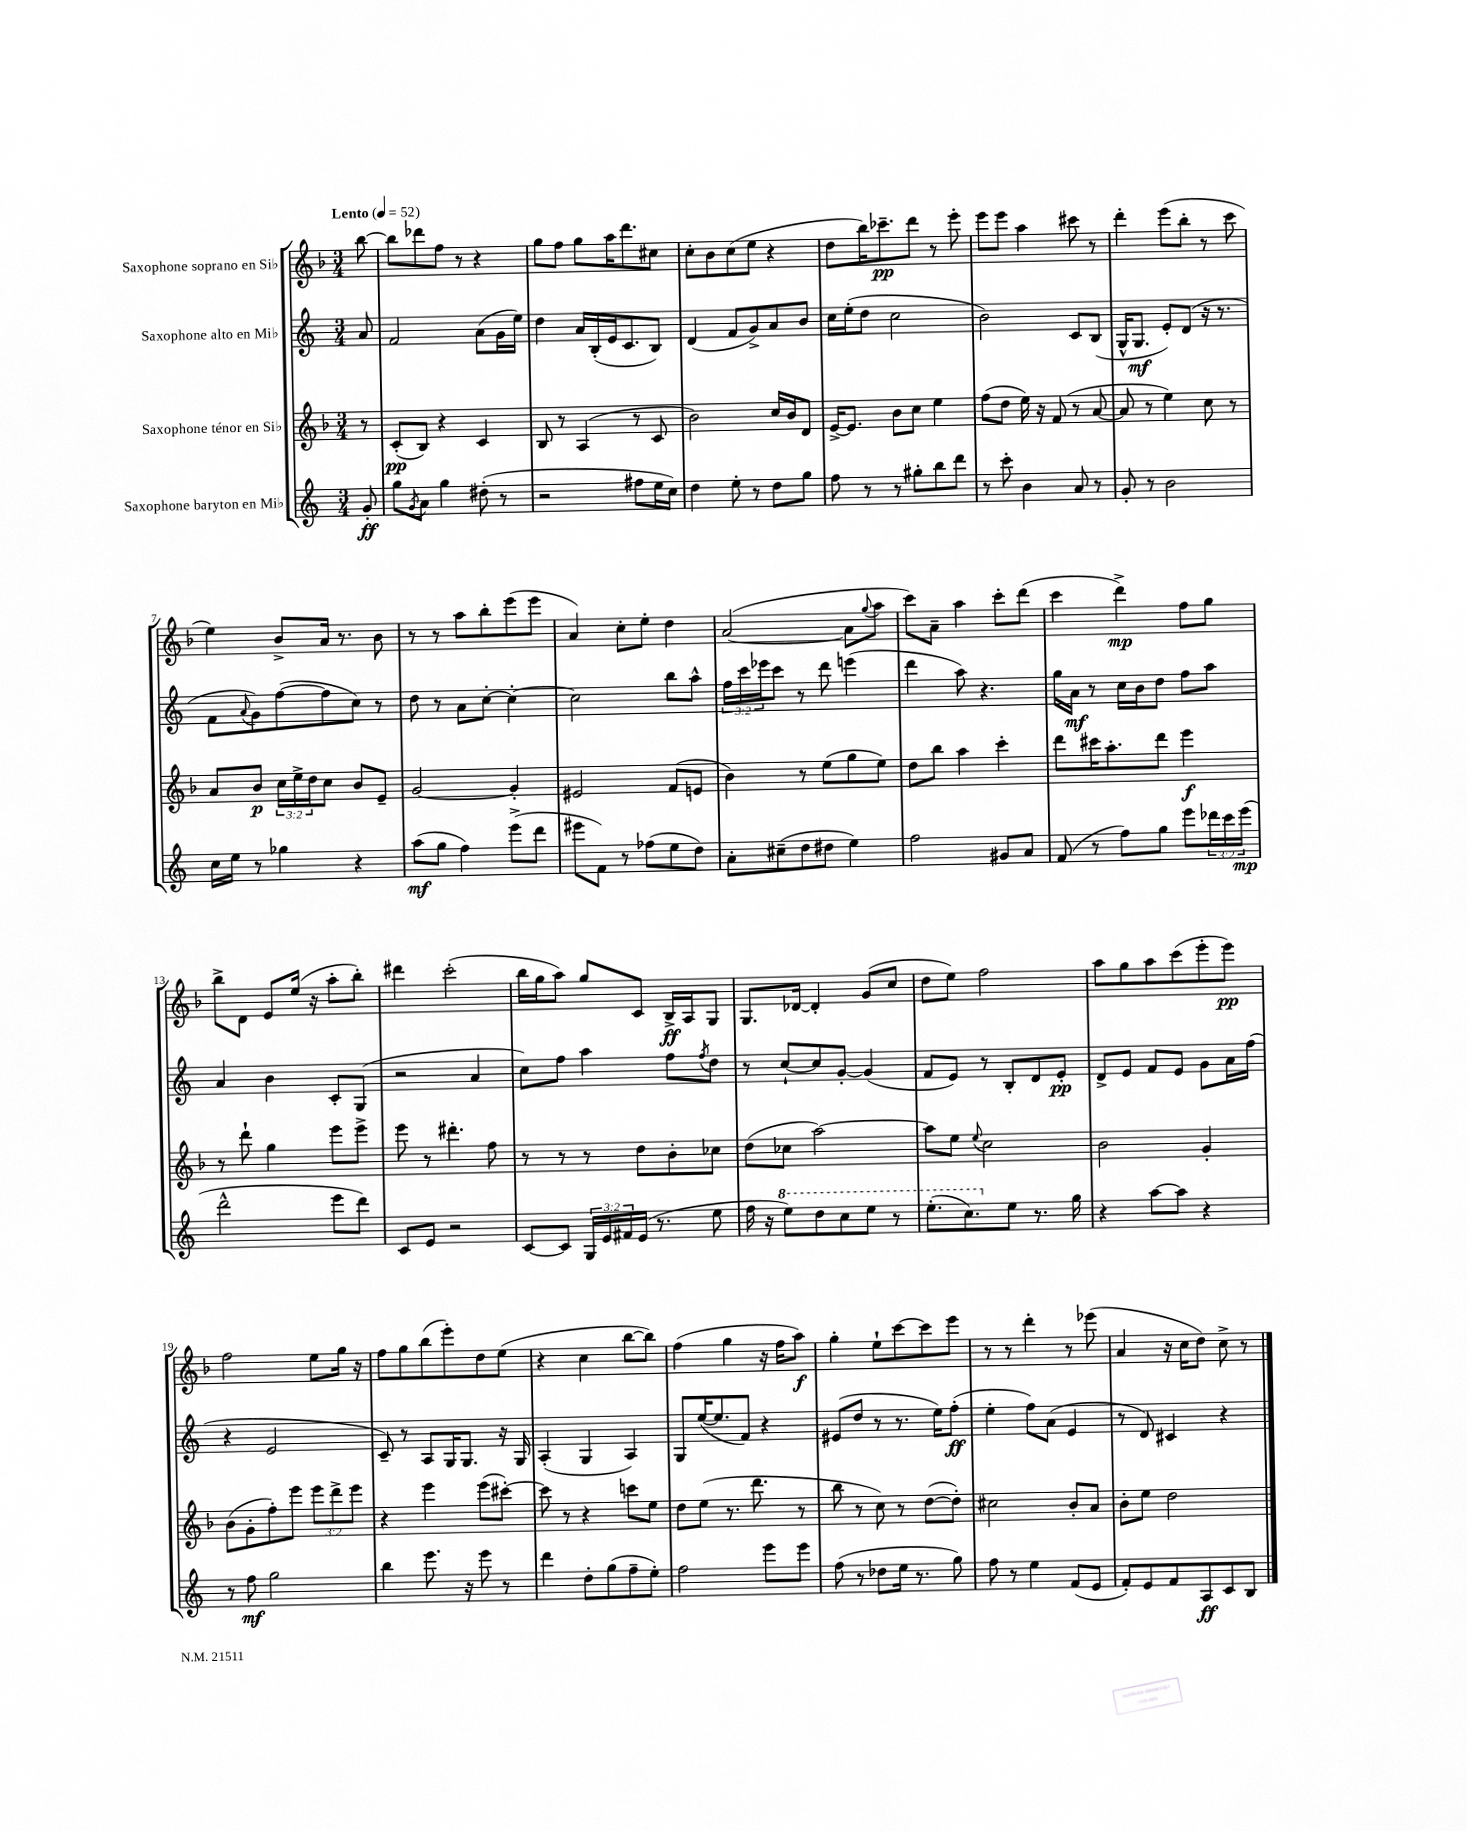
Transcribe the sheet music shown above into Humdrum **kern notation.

**kern	**dynam	**kern	**dynam	**kern	**dynam	**kern	**dynam
*part4	*part4	*part3	*part3	*part2	*part2	*part1	*part1
*staff4	*staff4	*staff3	*staff3	*staff2	*staff2	*staff1	*staff1
*I"Saxophone baryton en Mi♭	*	*I"Saxophone ténor en Si♭	*	*I"Saxophone alto en Mi♭	*	*I"Saxophone soprano en Si♭	*
*clefG2	*	*clefG2	*	*clefG2	*	*clefG2	*
*k[]	*	*k[b-]	*	*k[]	*	*k[b-]	*
*M3/4	*	*M3/4	*	*M3/4	*	*M3/4	*
*MM52	*	*MM52	*	*MM52	*	*MM52	*
=	=	=	=	=	=	=	=
!	!	!	!	!	!	!LO:TX:a:B:t=Lento	!
8g'/	ff	8r	.	8a/	.	[8bb-\	.
=1	=1	=1	=1	=1	=1	=1	=1
8gg\L	.	(8c'/L	pp	2f/	.	8bb-\L]	.
8qg/	.	.	.	.	.	.	.
8a\J	.	8B-/J)	.	.	.	8ddd-X\	.
4gg\	.	4r	.	.	.	8ff\J	.
.	.	.	.	.	.	8r	.
(8dd#X'\	.	4c/	.	(8a\L	.	4r	.
8r	.	.	.	16g\L	.	.	.
.	.	.	.	16ee\JJ)	.	.	.
=2	=2	=2	=2	=2	=2	=2	=2
2r	.	8B-/	.	4dd\	.	8gg\L	.
.	.	8r	.	.	.	8ff\J	.
.	.	(4A/	.	16a/LL	.	8gg\L	.
.	.	.	.	(16B'/	.	.	.
.	.	.	.	16e/J	.	16aa\K	.
.	.	.	.	8.c/	.	8.ddd\	.
8ff#X\L	.	8r	.	.	.	.	.
16ee\L	.	8c/	.	8B/J)	.	8cc#X\J	.
16cc\JJ)	.	.	.	.	.	.	.
=3	=3	=3	=3	=3	=3	=3	=3
4dd\	.	2b-\)	.	(4d/	.	8cc'\L	.
.	.	.	.	.	.	8b-\	.
8ee'\	.	.	.	8f/L	.	(8cc\	.
8r	.	.	.	8g^/)	.	8ee\J	.
8dd\L	.	16cc/LL	.	8a/	.	4r	.
.	.	16b-/J	.	.	.	.	.
8gg\J	.	8d/J	.	8b/J	.	.	.
=4	=4	=4	=4	=4	=4	=4	=4
8ff\	.	[16e^/KL	.	16cc\LL	.	8dd\L	.
.	.	8.e/J]	.	(16ee'\J	.	.	.
8r	.	.	.	8dd\J	.	16bb-\K)	.
.	.	.	.	.	.	8.ccc-X~\	pp
8r	.	8b-\L	.	2cc\	.	.	.
8gg#X'\L	.	8cc\J	.	.	.	8ddd\J	.
8bb\	.	4ee\	.	.	.	8r	.
8ddd\J	.	.	.	.	.	8eee'\	.
=5	=5	=5	=5	=5	=5	=5	=5
8r	.	(8ff\L	.	2b\)	.	8eee\L	.
8ccc'\	.	8dd\J	.	.	.	8eee\J	.
4b\	.	16ee\)	.	.	.	4aa\	.
.	.	16r	.	.	.	.	.
.	.	(8f/	.	.	.	.	.
8a/	.	8r	.	8c/L	.	8ccc#X\	.
8r	.	[8a/	.	(8B/J	.	8r	.
=6	=6	=6	=6	=6	=6	=6	=6
8g'/	.	8a/]	.	16G^^/KL	.	4ddd'\	.
.	.	.	.	8.G/J	mf	.	.
8r	.	8r	.	.	.	.	.
2b\	.	4ee\)	.	8e'/L)	.	(8eee\L	.
.	.	.	.	(8d/J	.	8bb-'\J	.
.	.	8cc\	.	16r	.	8r	.
.	.	.	.	8.r	.	.	.
.	.	8r	.	.	.	8ccc\	.
!!LO:LB:g=z
=7	=7	=7	=7	=7	=7	=7	=7
16cc\LL	.	8a/L	.	8f\L	.	4ee\)	.
16ee\JJ	.	.	.	.	.	.	.
.	.	.	.	8qqa/	.	.	.
8r	.	8b-/J	p	8g\)	.	.	.
4gg-X\	.	24cc\LL	.	([8ff\	.	8b-^/L	.
.	.	24ee^\	.	.	.	.	.
.	.	24dd\J	.	.	.	.	.
.	.	8cc\J	.	8ff\]	.	16a/Jk	.
.	.	.	.	.	.	8.r	.
4r	.	8b-/L	.	8cc\J)	.	.	.
.	.	8e~/J	.	8r	.	8b-\	.
=8	=8	=8	=8	=8	=8	=8	=8
(8aa\L	mf	[2g/	.	8dd\	.	8r	.
8gg\J	.	.	.	8r	.	8r	.
4ff\)	.	.	.	8a\L	.	8aa\L	.
.	.	.	.	[8cc'\J	.	8bb-'\	.
(8eee^\L	.	4g'/]	.	4cc'\_	.	(8eee\	.
8ddd\J	.	.	.	.	.	8eee\J	.
=9	=9	=9	=9	=9	=9	=9	=9
8eee#X\L	.	2e#X/	.	2cc\]	.	4a/)	.
8f\J)	.	.	.	.	.	.	.
8r	.	.	.	.	.	8cc'\L	.
(8ff-X\L	.	.	.	.	.	8ee'\J	.
8ee\	.	(8f/L	.	8bb\L	.	4dd\	.
8dd\J)	.	8en/J	.	8aa^^\J	.	.	.
=10	=10	=10	=10	=10	=10	=10	=10
8a'\L	.	4b-\)	.	24ff\LL	.	([2a/	.
.	.	.	.	24ccc\	.	.	.
.	.	.	.	24eee-X\J	.	.	.
(8cc#X~\	.	.	.	8ccc\J	.	.	.
8dd\	.	8r	.	8r	.	.	.
8dd#X\J	.	(8ee\L	.	8ddd\	.	.	.
4ee\)	.	8gg\	.	(4eeen\	.	8a\L]	.
.	.	.	.	.	.	8qqgg/	.
.	.	8ee\J)	.	.	.	8aa\J	.
=11	=11	=11	=11	=11	=11	=11	=11
2ff\	.	8dd\L	.	4ddd\	.	8ccc\L)	.
.	.	8bb-\J	.	.	.	8a~\J	.
.	.	4aa\	.	8aa\)	.	4aa\	.
.	.	.	.	4.r	.	.	.
8g#X/L	.	4ccc'\	.	.	.	8ccc'\L	.
8a/J	.	.	.	.	.	(8ddd\J	.
=12	=12	=12	=12	=12	=12	=12	=12
(8f/	.	8ddd\L	.	16gg\LL	.	4ccc\	.
.	.	.	.	16a\JJ	mf	.	.
8r	.	16ccc#X\K	.	8r	.	.	.
.	.	8.aa'\	.	.	.	.	.
8ff\L)	.	.	.	16cc\LL	.	4ddd^\)	mp
.	.	.	.	16b\J	.	.	.
8gg\J	.	8ddd\J	.	8dd\J	.	.	.
8eee\L	.	4eee\	f	8ff\L	.	8ff\L	.
24ddd-X\L	.	.	.	8aa\J	.	8gg\J	.
24ccc\	.	.	.	.	.	.	.
(24eee\JJ	mp	.	.	.	.	.	.
!!LO:LB:g=z
=13	=13	=13	=13	=13	=13	=13	=13
2ddd^^\	.	8r	.	4a/	.	8bb-^\L	.
.	.	8ddd`\	.	.	.	8d\J	.
.	.	4gg\	.	4b\	.	8e/L	.
.	.	.	.	.	.	(16ee/Jk	.
.	.	.	.	.	.	16r	.
8eee\L	.	8eee\L	.	8c'/L	.	8aa'\L	.
8ddd\J)	.	8eee^\J	.	(8G/J	.	8bb-'\J)	.
=14	=14	=14	=14	=14	=14	=14	=14
8c/L	.	8eee\	.	2r	.	4ddd#X\	.
8e/J	.	8r	.	.	.	.	.
2r	.	4.ddd#X'\	.	.	.	(2ccc'\	.
.	.	.	.	4a/	.	.	.
.	.	8ff\	.	.	.	.	.
=15	=15	=15	=15	=15	=15	=15	=15
[8c/L	.	8r	.	8cc\L)	.	16bb-\LL	.
.	.	.	.	.	.	16gg\J	.
8c/J]	.	8r	.	8ff\J	.	8aa\J)	.
24G/LL	.	8r	.	4aa\	.	8gg/L	.
24e/	.	.	.	.	.	.	.
24f#X/	.	.	.	.	.	.	.
(16e/JJ	.	8dd\L	.	.	.	8c/J	.
8.r	.	.	.	.	.	.	.
.	.	8b-'\	.	8ff\L	.	16B-^/LL	ff
.	.	.	.	.	.	16A/J	.
.	.	.	.	8qff/	.	.	.
8ee\	.	8cc-X\J	.	8dd\J	.	8G/J	.
=16	=16	=16	=16	=16	=16	=16	=16
16ff\	.	(8dd\L	.	8r	.	8.G/L	.
16r	.	.	.	.	.	.	.
*8va	*	*	*	*	*	*	*
8eee\L)	.	8cc-X\J	.	[8cc`/L	.	.	.
.	.	.	.	.	.	[16d-X/Jk	.
8ddd\	.	[2aa\)	.	8cc/]	.	4d-'/]	.
8ccc\	.	.	.	[8g'/J	.	.	.
8eee\J	.	.	.	(4g/]	.	(8g/L	.
8r	.	.	.	.	.	8cc/J	.
=17	=17	=17	=17	=17	=17	=17	=17
(8.eee'\L	.	8aa\L]	.	8f/L	.	8dd\L	.
.	.	8ee\J	.	8e/J)	.	8ee\J)	.
8.ccc\)	.	.	.	.	.	.	.
.	.	8qqee/	.	.	.	.	.
.	.	2cc\	.	8r	.	2ff\	.
*X8va	*	*	*	*	*	*	*
8ee\J	.	.	.	8B'/L	.	.	.
8.r	.	.	.	8d/	.	.	.
.	.	.	.	8e'/J	pp	.	.
16gg\	.	.	.	.	.	.	.
=18	=18	=18	=18	=18	=18	=18	=18
4r	.	2b-\	.	8d^/L	.	8aa\L	.
.	.	.	.	8e/J	.	8gg\	.
[8aa\L	.	.	.	8f/L	.	8aa\	.
8aa\J]	.	.	.	8e/J	.	(8ccc\	.
4r	.	4g'/	.	8g\L	.	8eee'\	.
.	.	.	.	16a\L	.	8eee\J)	pp
.	.	.	.	(16ff\JJ	.	.	.
!!LO:LB:g=z
=19	=19	=19	=19	=19	=19	=19	=19
8r	.	(8b-\L	.	4r	.	2ff\	.
8ff\	mf	8g'\	.	.	.	.	.
2gg\	.	8ff'\)	.	2e/	.	.	.
.	.	8eee\J	.	.	.	.	.
.	.	12eee\L	.	.	.	8ee\L	.
.	.	12ddd^\	.	.	.	.	.
.	.	.	.	.	.	16gg\Jk	.
.	.	12eee\J	.	.	.	.	.
.	.	.	.	.	.	16r	.
=20	=20	=20	=20	=20	=20	=20	=20
4bb\	.	4r	.	8c~/)	.	8ff\L	.
.	.	.	.	8r	.	8gg\	.
8.eee\	.	4eee\	.	8A/L	.	(8bb-\	.
.	.	.	.	16G/K	.	8eee'\)	.
16r	.	.	.	8.G/J	.	.	.
8eee\	.	(8eee\L	.	.	.	8dd\	.
8r	.	[8ccc#X'\J)	.	16r	.	(8ee\J	.
.	.	.	.	16G/	.	.	.
=21	=21	=21	=21	=21	=21	=21	=21
4ddd\	.	8ccc#\]	.	(4A'/	.	4r	.
.	.	8r	.	.	.	.	.
8dd'\L	.	4r	.	4G/	.	4cc\	.
(8gg\	.	.	.	.	.	.	.
8ff~\	.	8cccn\L	.	4A/)	.	[8bb-\L	.
8ee'\J)	.	8ee\J	.	.	.	8bb-\J])	.
=22	=22	=22	=22	=22	=22	=22	=22
2ff\	.	8dd\L	.	8G/L	.	(4ff\	.
.	.	(8ee\J	.	([16ee/K	.	.	.
.	.	.	.	8.ee/]	.	.	.
.	.	8.r	.	.	.	4gg\	.
.	.	.	.	8f/J)	.	.	.
.	.	8.ddd\	.	.	.	.	.
8eee\L	.	.	.	4r	.	16r	.
.	.	.	.	.	.	16ff\KL	.
8eee\J	.	8r	.	.	.	8aa\J)	f
=23	=23	=23	=23	=23	=23	=23	=23
(8ff\	.	8bb-\	.	(8e#X/L	.	4gg'\	.
8r	.	8r	.	8dd/J	.	.	.
8dd-X\L	.	8cc\)	.	8r	.	8ee`\L	.
16ee\Jk	.	8r	.	8.r	.	[8ccc\	.
8.r	.	.	.	.	.	.	.
.	.	([8dd\L	.	.	.	8ccc\]	.
.	.	.	.	16ee\KL)	.	.	.
8gg\)	.	8dd'\J])	.	(8ff'\J	ff	8eee\J	.
=24	=24	=24	=24	=24	=24	=24	=24
8ff\	.	2cc#X\	.	4ee'\	.	8r	.
8r	.	.	.	.	.	8r	.
4ee\	.	.	.	8ff\L)	.	4ddd'\	.
.	.	.	.	(8a\J	.	.	.
(8f/L	.	8b-'/L	.	4e/	.	8r	.
8e/J	.	8a/J	.	.	.	(8eee-X\	.
=25	=25	=25	=25	=25	=25	=25	=25
8f'/L)	.	8b-'\L	.	8r	.	4a/	.
8e/	.	8ee\J	.	8d/)	.	.	.
8f/	.	2dd\	.	4c#X/	.	16r	.
.	.	.	.	.	.	16cc\KL	.
8A/	ff	.	.	.	.	8dd\J)	.
8c/	.	.	.	4r	.	8cc^\	.
8B/J	.	.	.	.	.	8r	.
==	==	==	==	==	==	==	==
*-	*-	*-	*-	*-	*-	*-	*-
